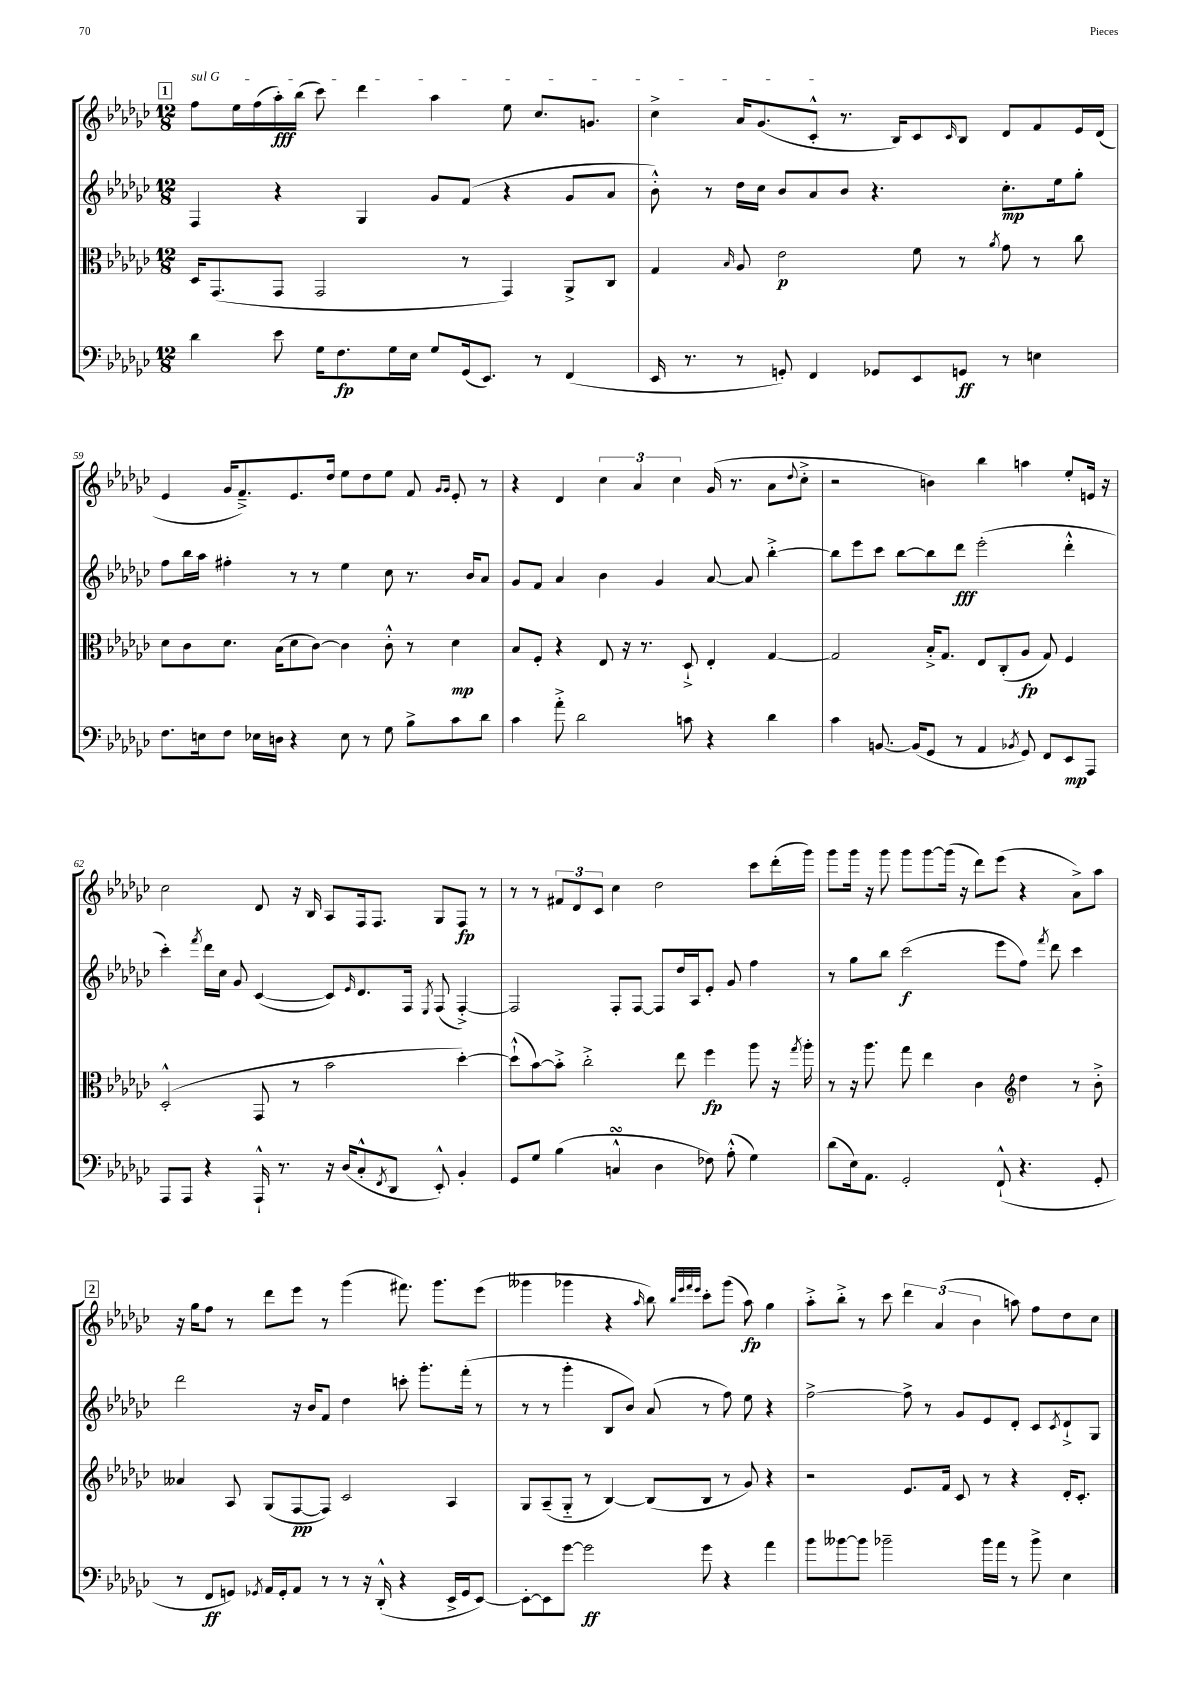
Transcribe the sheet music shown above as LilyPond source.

<<
\new StaffGroup <<
\new Staff = "s0" {
    \clef treble \key ges \major \numericTimeSignature \time 12/8
    \mark \markup { \box "1" } \once \override TextSpanner.bound-details.left.text = \markup { \italic "sul G" } f''8\startTextSpan ees''16 f''16( aes''16-.\fff) bes''16( ces'''8) des'''4 aes''4 ees''8 ces''8. g'8. |
    ces''4-> aes'16 ges'8.( ces'8-.-^\stopTextSpan r8. bes16) ces'8 \grace { ces'16 } bes8 des'8 f'8 ees'16 des'16( |
    ees'4 ges'16 f'8.--->) ees'8. des''16 ees''8 des''8 ees''8 f'8 \grace { ges'16 ges'16 } ees'8-. r8 |
    r4 des'4 \tuplet 3/2 { ces''4 aes'4 ces''4 } ges'16( r8. aes'8 \appoggiatura { des''8 } ces''8-.-> |
    r2 b'4) bes''4 a''4 ees''8-. e'16 r16 |
    ces''2 des'8 r16 bes16 aes8 f16 f8. ges8 f8\fp r8 |
    r8 r8 \tuplet 3/2 { fis'8 des'8 ces'8 } ces''4 des''2 ces'''8 des'''16-.( ges'''16) |
    ges'''8 ges'''16 r16 ges'''8 ges'''8 ges'''8~ ges'''16( r16 des'''8) ees'''8( r4 aes'8->) aes''8 |
    \mark \markup { \box "2" } r16 ges''16 f''8 r8 des'''8 ees'''8 r8 ges'''4( fis'''8.) ges'''8. ees'''8( |
    geses'''4 ges'''4 r4 \grace { aes''16 } bes''8) \grace { bes''32 ees'''32 f'''32 ees'''32 } ces'''8-. ges'''8( aes''8\fp) ges''4 |
    aes''8-.-> bes''8-.-> r8 ces'''8 \tuplet 3/2 { des'''4 aes'4( bes'4 } a''8) f''8 des''8 ces''8 \bar "|." |
}
\new Staff = "s1" {
    \clef treble \key ges \major \numericTimeSignature \time 12/8
    \mark \markup { \box "1" } f4 r4 ges4 ges'8 f'8( r4 ges'8 aes'8 |
    bes'8-.-^) r8 des''16 ces''16 bes'8 aes'8 bes'8 r4. ces''8.-.\mp ees''16 ges''8-. |
    f''8 bes''16 aes''16 fis''4-. r8 r8 ees''4 ces''8 r8. bes'16 aes'8 |
    ges'8 f'8 aes'4 bes'4 ges'4 aes'8~ aes'8 bes''4~-.-> |
    bes''8 ees'''8 ces'''8 bes''8~ bes''8 des'''8\fff ees'''2-.( des'''4-.-^ |
    ces'''4-.) \acciaccatura { f'''8 } des'''16 ces''16 ges'8 ces'4~( ces'8) \grace { ees'16 } des'8. f16 \acciaccatura { ees8 } f8( f4~-.->) |
    f2 f8-. f8~ f8 des''16 aes16 ees'8-. ges'8 f''4 |
    r8 ges''8 bes''8 ces'''2\f( ees'''8 f''8) \acciaccatura { f'''8 } des'''8 ces'''4 |
    \mark \markup { \box "2" } des'''2 r16 bes'16 f'8 des''4 c'''8-. ges'''8.-. f'''16-.( r8 |
    r8 r8 ges'''4-. bes8 bes'8) aes'8( r8 f''8) ees''8 r4 |
    f''2~-> f''8-> r8 ges'8 ees'8 des'8-. ces'8 \acciaccatura { ces'8 } des'8-!-> ges8 \bar "|." |
}
\new Staff = "s2" {
    \clef alto \key ges \major \numericTimeSignature \time 12/8
    \mark \markup { \box "1" } des16 ges,8.( ges,8 ges,2 r8 ges,4) aes,8-> ces8 |
    ges4 \grace { bes16 } aes8 ees'2\p f'8 r8 \acciaccatura { aes'8 } ges'8 r8 ces''8 |
    des'8 ces'8 des'8. bes16( des'8 ces'8~) ces'4 ces'8-.-^ r8 des'4\mp |
    bes8 f8-. r4 ees8 r16 r8. des8-!-> ees4-. ges4~ |
    ges2 bes16-.-> ges8. ees8 ces8-.( aes8\fp ges8) f4 |
    des2-.-^( ges,8 r8 bes'2 des''4~-.) |
    des''8-!-^( bes'8~) bes'8-.-> ces''2-.-> ees''8 f''4\fp aes''8 r16 \acciaccatura { ges''8 } aes''16-. |
    r8 r16 aes''8. ges''8 ees''4 ces'4 \clef treble des''4 r8 bes'8-.-> |
    \mark \markup { \box "2" } aeses'4 aes8 ges8( f8~\pp f8) ces'2 aes4 |
    ges8 aes8--( ges8-_ r8 bes4~) bes8( bes8 r8 ges'8) r4 |
    r2 ees'8. f'16 ces'8 r8 r4 des'16-. ces'8.-. \bar "|." |
}
\new Staff = "s3" {
    \clef bass \key ges \major \numericTimeSignature \time 12/8
    \mark \markup { \box "1" } des'4 ees'8 ges16 f8.\fp ges16 ees16 ges8 ges,16( ees,8.) r8 f,4( |
    ees,16 r8. r8 g,8-.) f,4 ges,8 ees,8 g,8\ff r8 e4 |
    f8. e16 f8 ees16 d16 r4 ees8 r8 ges8 bes8-> ces'8 des'8 |
    ces'4 aes'8-.-> des'2 c'8 r4 des'4 |
    ces'4 b,8.~ b,16( ges,8 r8 aes,4 \acciaccatura { bes,8 } ges,8) f,8 ees,8\mp aes,,8 |
    aes,,8 aes,,8 r4 aes,,16-!-^ r8. r16 des16( ces8-.-^ \acciaccatura { f,8 } des,8 ees,8-.-^) bes,4-. |
    ges,8 ges8 bes4( c4-^\turn des4 fes8) aes8-.-^( ges4) |
    des'8( ees16) aes,8. ges,2-. f,8-!-^( r4. ges,8-. |
    \mark \markup { \box "2" } r8 f,8\ff g,8) \acciaccatura { ges,8 } aes,16 ges,16-. aes,8 r8 r8 r16 des,16-.-^( r4 ees,16-> ges,16 ees,8~) |
    ees,8~-. ees,8 ges'8~ ges'2\ff ges'8 r4 aes'4 |
    bes'8 beses'8~ beses'8 bes'2-- bes'16 aes'16 r8 bes'8-> ees4 \bar "|." |
}
>>
>>
\layout { \context { \Score currentBarNumber = #57 } }
